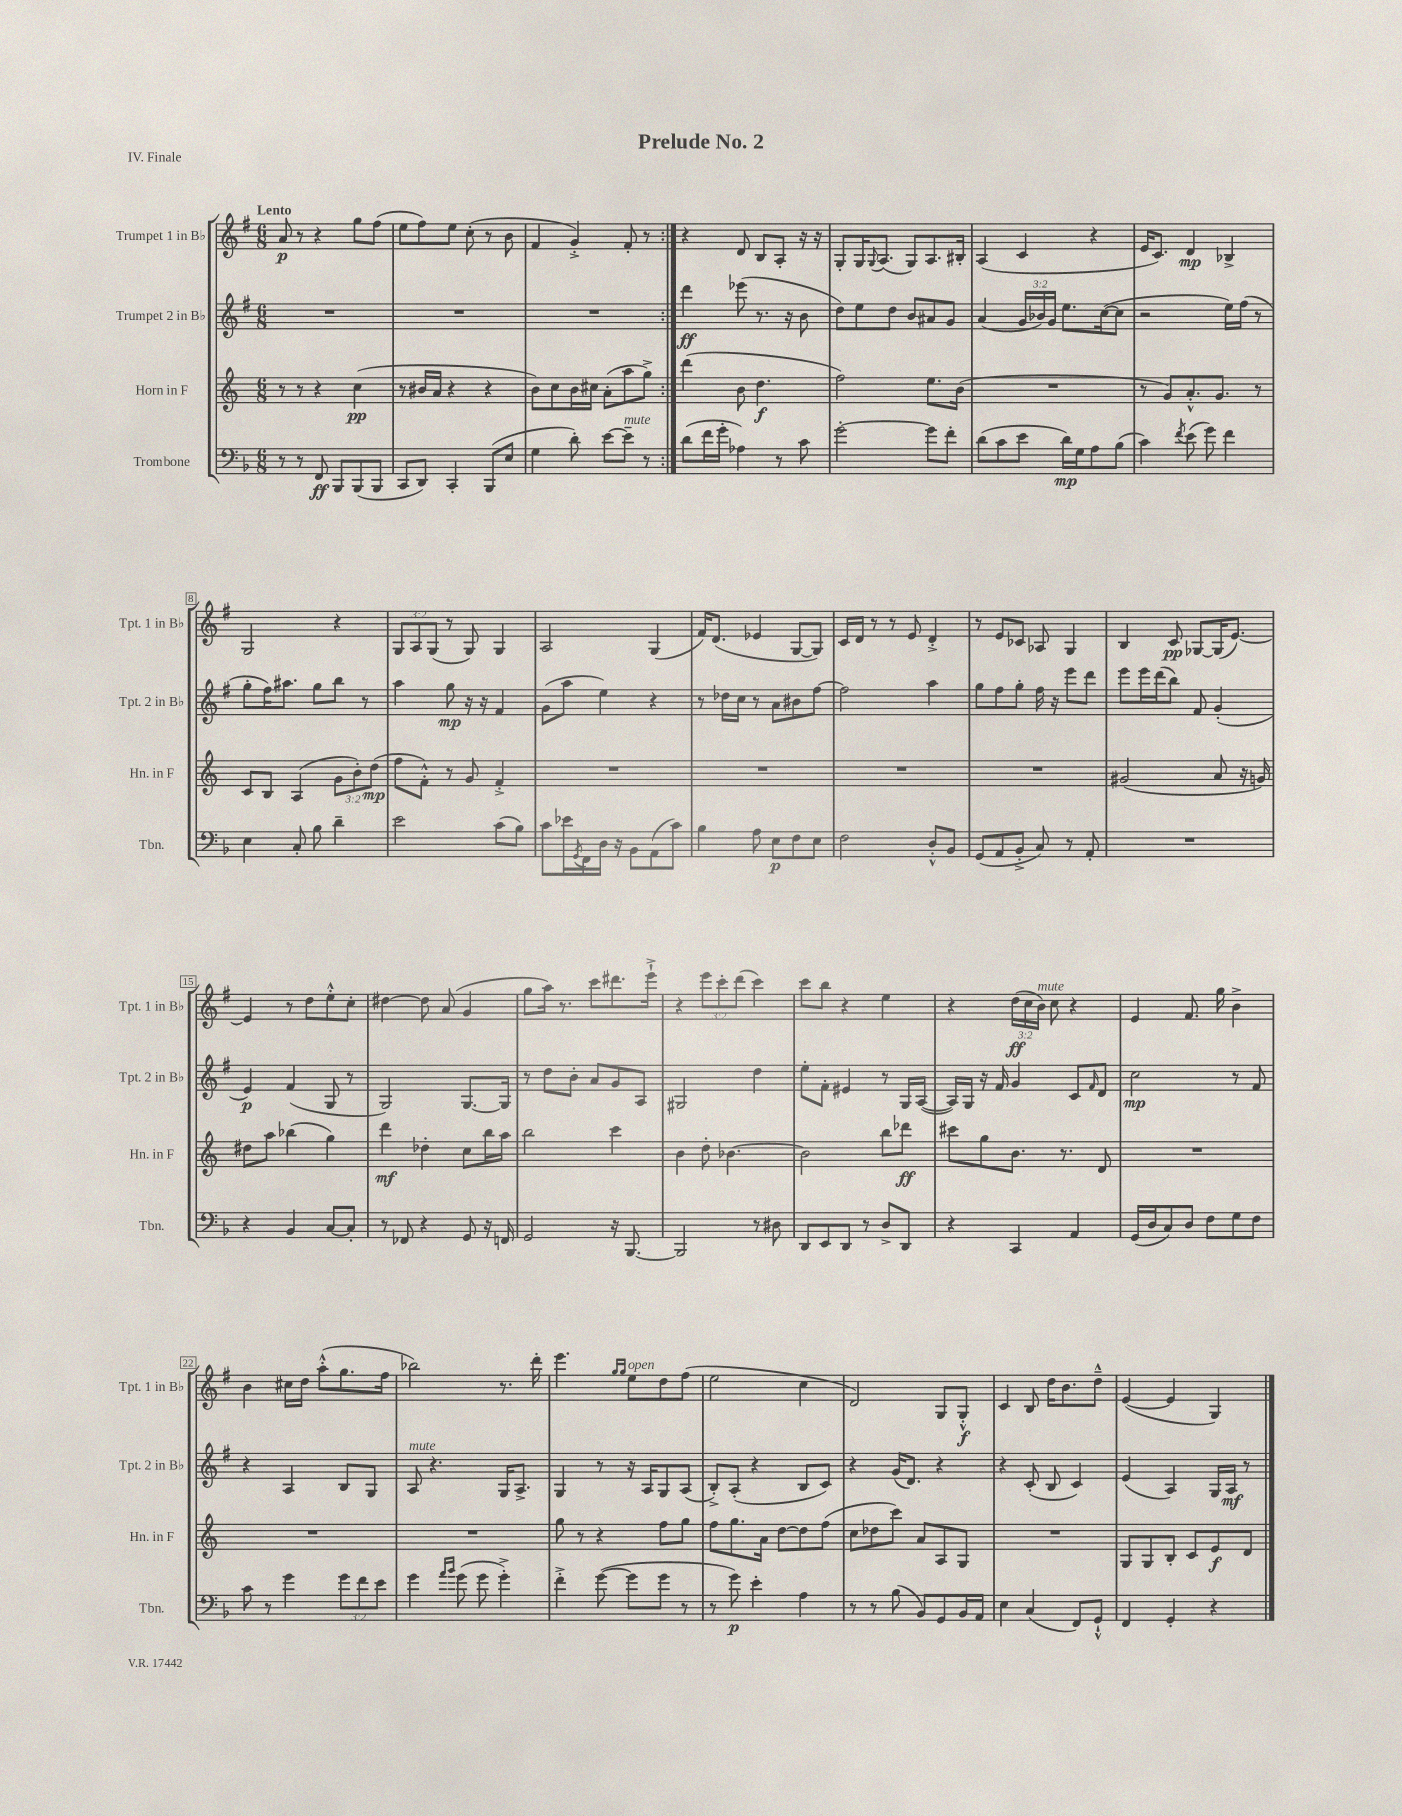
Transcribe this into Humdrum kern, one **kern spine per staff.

**kern	**dynam	**kern	**dynam	**kern	**dynam	**kern	**dynam
*part4	*part4	*part3	*part3	*part2	*part2	*part1	*part1
*staff4	*staff4	*staff3	*staff3	*staff2	*staff2	*staff1	*staff1
*I"Trombone	*	*I"Horn in F	*	*I"Trumpet 2 in B♭	*	*I"Trumpet 1 in B♭	*
*I'Tbn.	*	*I'Hn. in F	*	*I'Tpt. 2 in B♭	*	*I'Tpt. 1 in B♭	*
*clefF4	*	*clefG2	*	*clefG2	*	*clefG2	*
*k[b-]	*	*k[]	*	*k[f#]	*	*k[f#]	*
*M6/8	*	*M6/8	*	*M6/8	*	*M6/8	*
=1	=1	=1	=1	=1	=1	=1	=1
!	!	!	!	!	!	!LO:TX:a:B:t=Lento	!
8r	.	8r	.	2.r	.	8a/	p
8r	.	8r	.	.	.	8r	.
8FF/	ff	4r	.	.	.	4r	.
8BBB-/L	.	.	.	.	.	.	.
(8BBB-/	.	(4cc\	pp	.	.	8gg\L	.
8BBB-/J	.	.	.	.	.	(8ff#\J	.
=2	=2	=2	=2	=2	=2	=2	=2
8CC/L	.	8r	.	2.r	.	8ee\L	.
8DD/J)	.	16b#X/LL	.	.	.	8ff#\)	.
.	.	16a/JJ	.	.	.	.	.
4CC'/	.	4r	.	.	.	8ee\J	.
.	.	.	.	.	.	(8cc'\	.
(8BBB-/L	.	4r	.	.	.	8r	.
8E/J	.	.	.	.	.	8b\	.
=3	=3	=3	=3	=3	=3	=3	=3
4G\	.	8b\L)	.	2.r	.	4f#/	.
.	.	8cc\	.	.	.	.	.
8d'\)	.	16b\L	.	.	.	4g'^/)	.
.	.	16cc#X\JJ	.	.	.	.	.
[8e\L	.	(8a'\L	.	.	.	.	.
!LO:TX:a:i:t=mute	!	!	!	!	!	!	!
8e~\J]	.	8aa\	.	.	.	8f#'/	.
8r	.	8gg^\J)	.	.	.	8r	.
=4:|!	=4:|!	=4:|!	=4:|!	=4:|!	=4:|!	=4:|!	=4:|!
(8d\L	.	(4ddd\	.	4ddd\	ff	4r	.
16f\L	.	.	.	.	.	.	.
16g'\JJ	.	.	.	.	.	.	.
4A-X\)	.	8b\	.	(8eee-X\	.	8d/	.
.	.	4.dd\	f	8.r	.	8B/L	.
8r	.	.	.	.	.	8A'/J	.
.	.	.	.	16r	.	.	.
8c\	.	.	.	8b\	.	16r	.
.	.	.	.	.	.	16r	.
=5	=5	=5	=5	=5	=5	=5	=5
[2g'\	.	2ff\)	.	8dd\L)	.	8G'/L	.
.	.	.	.	8ee\	.	16G/K	.
.	.	.	.	.	.	8qqG/	.
.	.	.	.	.	.	(8.A/J	.
.	.	.	.	8dd\J	.	.	.
.	.	.	.	8b/L	.	8G/L)	.
8g\L]	.	8.ee\L	.	8a#X/	.	8.A/	.
8f'\J	.	.	.	8g/J	.	.	.
.	.	(16b\Jk	.	.	.	16B#X'/Jk	.
=6	=6	=6	=6	=6	=6	=6	=6
(8d\L	.	2.r	.	(4a/	.	(4A/	.
8c\	.	.	.	.	.	.	.
8e\J	.	.	.	24g/LL	.	4c/	.
.	.	.	.	24b-X/)	.	.	.
.	.	.	.	24g/JJ	.	.	.
16d\LL)	mp	.	.	8.ee\L	.	.	.
16G\J	.	.	.	.	.	.	.
8A\	.	.	.	.	.	4r	.
.	.	.	.	([16cc\k	.	.	.
(8B-\J	.	.	.	8cc\J]	.	.	.
=7	=7	=7	=7	=7	=7	=7	=7
4c\)	.	8r	.	2r	.	16e/KL	.
.	.	.	.	.	.	8.c/J)	.
.	.	8g/L)	.	.	.	.	.
8qf/	.	.	.	.	.	.	.
(8e\	.	8.a'^^/	.	.	.	4d/	mp
8g\)	.	.	.	.	.	.	.
.	.	8.g/J	.	.	.	.	.
4f\	.	.	.	16ee\LL)	.	4B-X^/	.
.	.	.	.	(16ff#\JJ	.	.	.
.	.	8r	.	8r	.	.	.
!!LO:LB:g=z
=8	=8	=8	=8	=8	=8	=8	=8
4E\	.	8c/L	.	8gg'\L	.	2G/	.
.	.	8B/J	.	16ff#\K)	.	.	.
.	.	.	.	8.aa#X\J	.	.	.
8C'/	.	(4A/	.	.	.	.	.
8B-\	.	.	.	8gg\L	.	.	.
4d~\	.	12g\L	.	8bb\J	.	4r	.
.	.	12b'\)	.	.	.	.	.
.	.	.	.	8r	.	.	.
.	.	(12dd\J	mp	.	.	.	.
=9	=9	=9	=9	=9	=9	=9	=9
2e\	.	8ff\L	.	4aa\	.	12G/L	.
.	.	.	.	.	.	12A/	.
.	.	8f'^^\J)	.	.	.	.	.
.	.	.	.	.	.	(12G/J	.
.	.	8r	.	8gg\	mp	8r	.
.	.	8g/	.	16r	.	8G/)	.
.	.	.	.	16r	.	.	.
(8c\L	.	4f'^/	.	4f#/	.	4G/	.
8B-\J)	.	.	.	.	.	.	.
=10	=10	=10	=10	=10	=10	=10	=10
8c\L	.	2.r	.	(8g\L	.	2A/	.
16e-X\L	.	.	.	8aa\J	.	.	.
8qGG/	.	.	.	.	.	.	.
16FF\	.	.	.	.	.	.	.
16D\JJ	.	.	.	4ee\)	.	.	.
16r	.	.	.	.	.	.	.
8BB-\L	.	.	.	.	.	.	.
(8AA\	.	.	.	4r	.	(4G/	.
8c\J)	.	.	.	.	.	.	.
=11	=11	=11	=11	=11	=11	=11	=11
4B-\	.	2.r	.	8r	.	16f#/KL)	.
.	.	.	.	.	.	(8.d/J	.
.	.	.	.	16dd-X\LL	.	.	.
.	.	.	.	16cc\JJ	.	.	.
8A\	.	.	.	8r	.	4e-X/	.
8E\L	p	.	.	8a\L	.	.	.
8F\	.	.	.	8b#X\	.	[8G/L	.
8E\J	.	.	.	[8ff#\J	.	8G/J])	.
=12	=12	=12	=12	=12	=12	=12	=12
2F\	.	2.r	.	2ff#\]	.	16c/LL	.
.	.	.	.	.	.	16d/JJ	.
.	.	.	.	.	.	8r	.
.	.	.	.	.	.	8r	.
.	.	.	.	.	.	8e/	.
8D'^^/L	.	.	.	4aa\	.	4d'^/	.
8BB-/J	.	.	.	.	.	.	.
=13	=13	=13	=13	=13	=13	=13	=13
(8GG/L	.	2.r	.	8gg\L	.	8r	.
8AA/	.	.	.	8ff#\	.	8e/L	.
8BB-'^/J	.	.	.	8gg'\J	.	8c-X/J	.
8C/)	.	.	.	16ff#\	.	8A-X/	.
.	.	.	.	16r	.	.	.
8r	.	.	.	8eee\L	.	4G/	.
8AA'/	.	.	.	8ddd\J	.	.	.
=14	=14	=14	=14	=14	=14	=14	=14
2.r	.	(2g#X/	.	8eee\L	.	4B/	.
.	.	.	.	16eee\L	.	.	.
.	.	.	.	(16ddd\J	.	.	.
.	.	.	.	8bb\J)	.	8c/	pp
.	.	.	.	8f#/	.	[8G-X/L	.
.	.	8a/	.	(4g'/	.	(16G-/K]	.
.	.	.	.	.	.	[8.e/J)	.
.	.	16r	.	.	.	.	.
.	.	16gn/)	.	.	.	.	.
!!LO:LB:g=z
=15	=15	=15	=15	=15	=15	=15	=15
4r	.	8dd#X\L	.	4e/)	p	4e/]	.
.	.	8aa\J	.	.	.	.	.
4BB-/	.	(4bb-X\	.	(4f#/	.	8r	.
.	.	.	.	.	.	8dd\L	.
[8C/L	.	4gg\)	.	8G/	.	8ee'^^\	.
8C'/J]	.	.	.	8r	.	8cc'\J	.
=16	=16	=16	=16	=16	=16	=16	=16
8r	.	4ddd\	mf	2G/)	.	[4dd#X\	.
8FF-X/	.	.	.	.	.	.	.
4r	.	4dd-X'\	.	.	.	8dd#\]	.
.	.	.	.	.	.	(8a/	.
8GG/	.	8cc\L	.	[8.G/L	.	4g/	.
16r	.	16bb\L	.	.	.	.	.
16FFn/	.	16aa\JJ	.	16G/Jk]	.	.	.
=17	=17	=17	=17	=17	=17	=17	=17
2GG/	.	2bb\	.	8r	.	8gg\L	.
.	.	.	.	8dd\L	.	16aa\Jk)	.
.	.	.	.	.	.	8.r	.
.	.	.	.	8b'\J	.	.	.
.	.	.	.	8a/L	.	8ccc\L	.
16r	.	4ccc\	.	8g/	.	8.ddd#X\	.
[8.BBB-/	.	.	.	.	.	.	.
.	.	.	.	8A/J	.	.	.
.	.	.	.	.	.	16eee`^\Jk	.
=18	=18	=18	=18	=18	=18	=18	=18
2BBB-/]	.	4b\	.	2G#X/	.	4r	.
.	.	8dd'\	.	.	.	12eee\L	.
.	.	.	.	.	.	12ccc'\	.
.	.	[4.b-X\	.	.	.	.	.
.	.	.	.	.	.	(12ddd\J	.
8r	.	.	.	4dd\	.	4ccc\)	.
8D#X\	.	.	.	.	.	.	.
=19	=19	=19	=19	=19	=19	=19	=19
8DD/L	.	2b-\]	.	8ee'\L	.	8ccc\L	.
8EE/	.	.	.	8f#'\J	.	8bb\J	.
8DD/J	.	.	.	4e#X/	.	4r	.
8r	.	.	.	.	.	.	.
8D^/L	.	8bb\L	.	8r	.	4ee\	.
8DD/J	.	8ddd-X\J	ff	16G/LL	.	.	.
.	.	.	.	([16A/JJ	.	.	.
=20	=20	=20	=20	=20	=20	=20	=20
4r	.	8ccc#X\L	.	16A/LL])	.	4r	.
.	.	.	.	16G/JJ	.	.	.
.	.	8gg\	.	16r	.	.	.
.	.	.	.	16f#/	.	.	.
4CC/	.	8.b\J	.	4g/	.	(24dd\LL	ff
.	.	.	.	.	.	24cc\	.
!	!	!	!	!	!	!LO:TX:a:i:t=mute	!
.	.	.	.	.	.	24b\JJ)	.
.	.	.	.	.	.	8cc\	.
.	.	8.r	.	.	.	.	.
4AA/	.	.	.	8c/L	.	4r	.
.	.	.	.	16qqf#/	.	.	.
.	.	8d/	.	8d/J	.	.	.
=21	=21	=21	=21	=21	=21	=21	=21
(16GG/LL	.	2.r	.	2cc\	mp	4e/	.
16D/J	.	.	.	.	.	.	.
8C/)	.	.	.	.	.	.	.
8D/J	.	.	.	.	.	8.f#/	.
8F\L	.	.	.	.	.	.	.
.	.	.	.	.	.	16gg\	.
8G\	.	.	.	8r	.	4b^\	.
8F\J	.	.	.	8f#/	.	.	.
!!LO:LB:g=z
=22	=22	=22	=22	=22	=22	=22	=22
8c\	.	2.r	.	4r	.	4b\	.
8r	.	.	.	.	.	.	.
4g\	.	.	.	4A/	.	16cc#X\LL	.
.	.	.	.	.	.	16dd\JJ	.
.	.	.	.	.	.	(8aa'^^\L	.
12g\L	.	.	.	8B/L	.	8.gg\	.
12f\	.	.	.	.	.	.	.
.	.	.	.	8G/J	.	.	.
12e\J	.	.	.	.	.	.	.
.	.	.	.	.	.	16ff#\Jk	.
=23	=23	=23	=23	=23	=23	=23	=23
!	!	!	!	!LO:TX:a:i:t=mute	!	!	!
4g\	.	2.r	.	8A/	.	2bb-X\)	.
.	.	.	.	4.r	.	.	.
16qqa/LL	.	.	.	.	.	.	.
16qqb-/JJ	.	.	.	.	.	.	.
(8g\	.	.	.	.	.	.	.
8g\	.	.	.	.	.	.	.
4g'^\)	.	.	.	16G/KL	.	8.r	.
.	.	.	.	8.A^/J	.	.	.
.	.	.	.	.	.	16ddd'\	.
=24	=24	=24	=24	=24	=24	=24	=24
4f'^\	.	8gg\	.	4G/	.	4.eee\	.
.	.	8r	.	.	.	.	.
([8g\	.	4r	.	8r	.	.	.
.	.	.	.	.	.	16qqgg/LL	.
.	.	.	.	.	.	16qqgg/JJ	.
!	!	!	!	!	!	!LO:TX:a:i:t=open	!
8g\L]	.	.	.	16r	.	8ee\L	.
.	.	.	.	16A/KL	.	.	.
8g\J	.	8ff\L	.	8G/	.	8dd\	.
8r	.	8gg\J	.	(8A/J	.	(8ff#\J	.
=25	=25	=25	=25	=25	=25	=25	=25
8r	.	8ff\L	.	8B'^/L)	.	2ee\	.
8g\)	p	8.gg\	.	(8A'/J	.	.	.
4e'\	.	.	.	4r	.	.	.
.	.	16a\Jk	.	.	.	.	.
.	.	[8dd\L	.	.	.	.	.
4A\	.	8dd\]	.	8B/L	.	4cc\	.
.	.	(8ff\J	.	8c/J)	.	.	.
=26	=26	=26	=26	=26	=26	=26	=26
8r	.	8cc\L	.	4r	.	2d/)	.
8r	.	8dd-X\	.	.	.	.	.
(8B-\	.	8ccc\J)	.	(16g/KL	.	.	.
.	.	.	.	8.d/J)	.	.	.
8BB-/L)	.	8a/L	.	.	.	.	.
8GG/	.	8A/	.	4r	.	8G/L	.
16BB-/L	.	8G/J	.	.	.	8G'^^/J	f
16AA/JJ	.	.	.	.	.	.	.
=27	=27	=27	=27	=27	=27	=27	=27
4E\	.	2.r	.	4r	.	4c/	.
(4C/	.	.	.	(8c'/	.	8B/	.
.	.	.	.	8B/	.	16dd\KL	.
.	.	.	.	.	.	8.b\	.
8FF/L)	.	.	.	4c/)	.	.	.
8GG`^^/J	.	.	.	.	.	8dd~^^\J	.
=28	=28	=28	=28	=28	=28	=28	=28
4FF/	.	8G/L	.	(4e/	.	([4e/	.
.	.	8G/	.	.	.	.	.
4GG'/	.	8B'/J	.	4A/)	.	4e/]	.
.	.	8c/L	.	.	.	.	.
4r	.	8e/	f	16G/LL	.	4G/)	.
.	.	.	.	16A/JJ	mf	.	.
.	.	8d/J	.	8r	.	.	.
==	==	==	==	==	==	==	==
*-	*-	*-	*-	*-	*-	*-	*-
